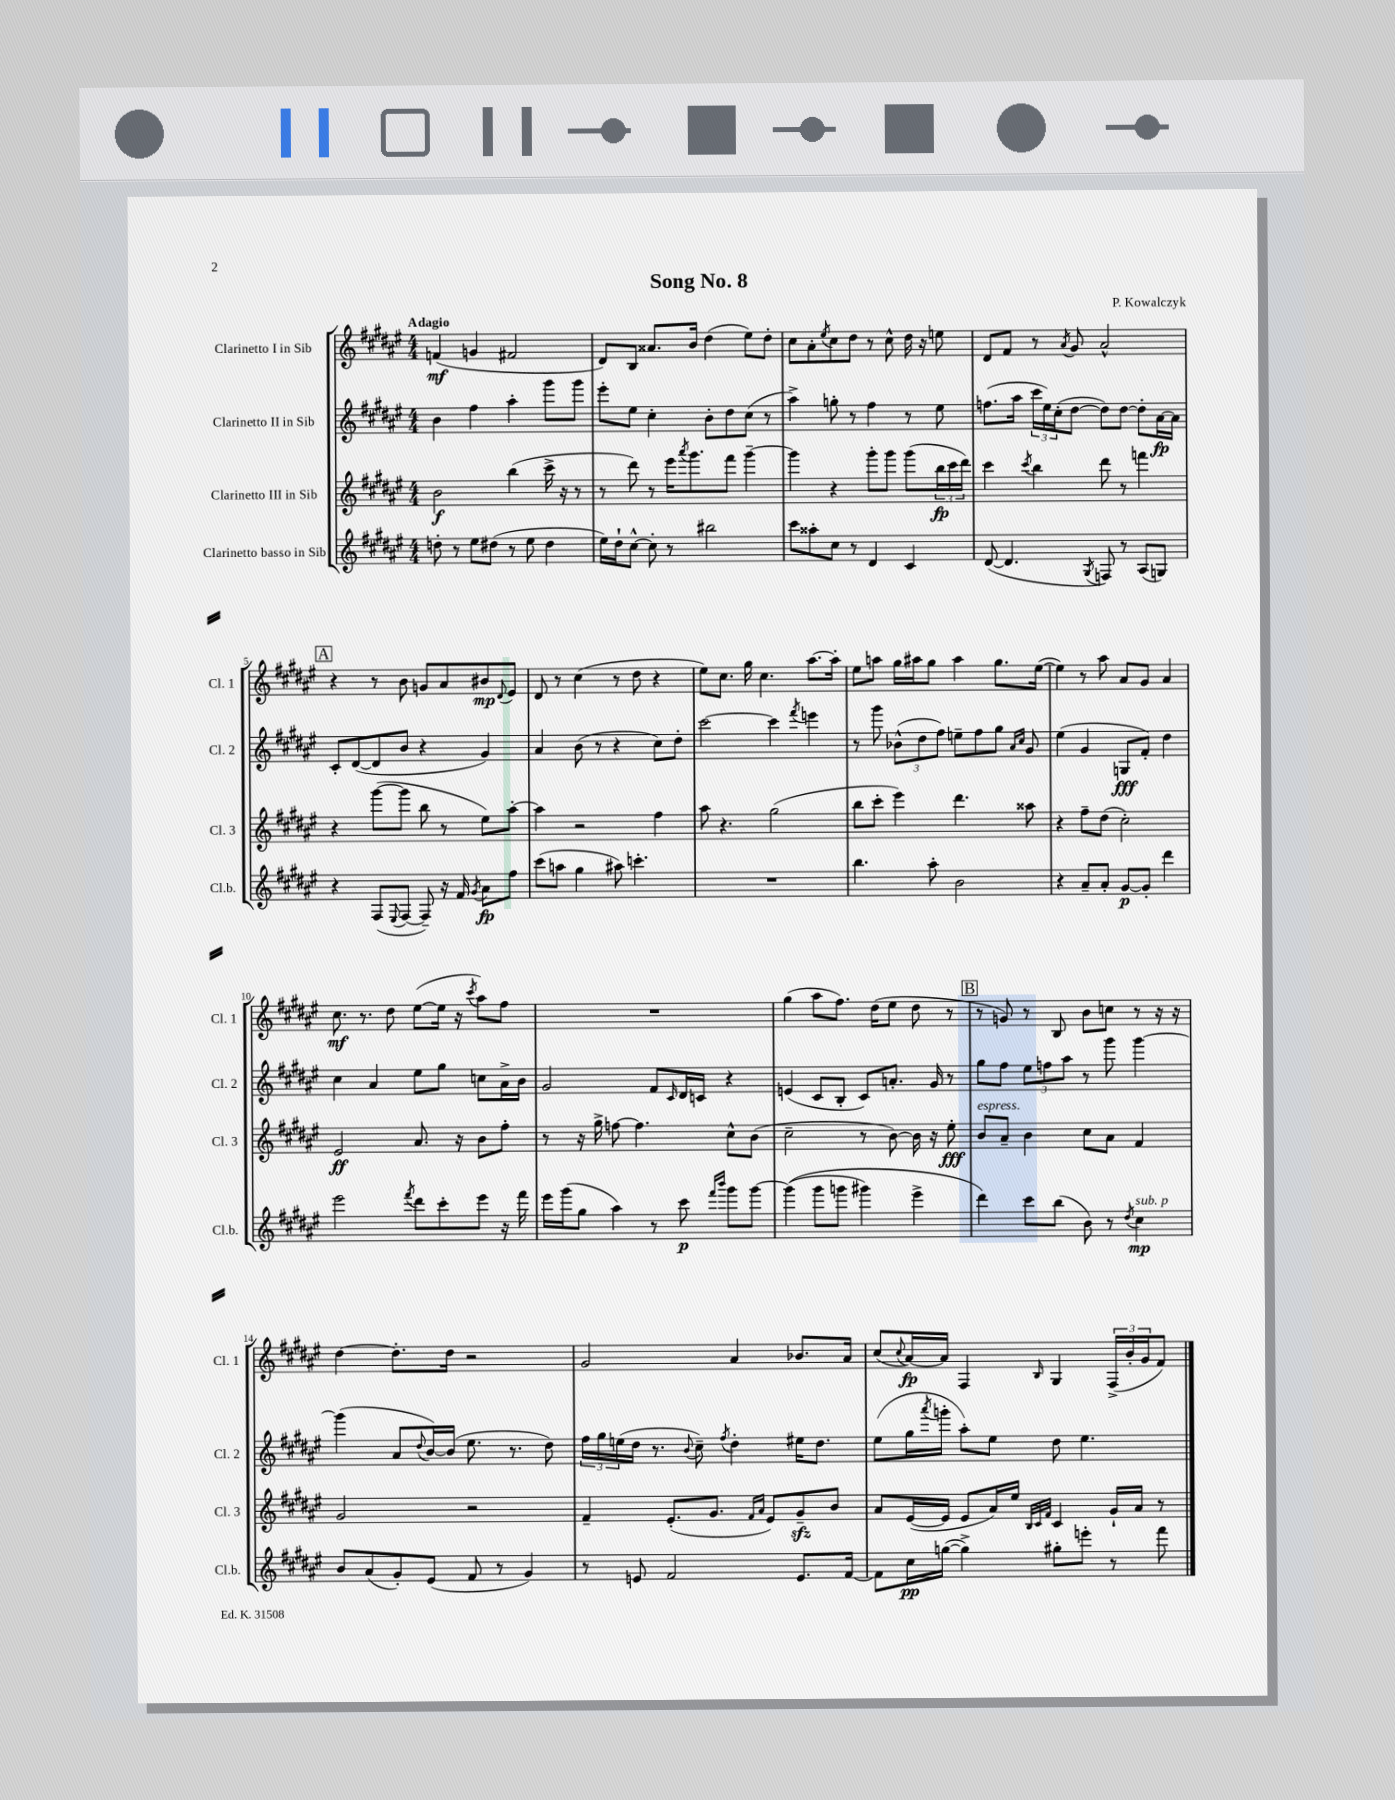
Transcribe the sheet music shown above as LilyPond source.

\header { title = "Song No. 8" composer = "P. Kowalczyk" }
<<
\new StaffGroup <<
\new Staff = "s0" \with { instrumentName = "Clarinetto I in Sib" shortInstrumentName = "Cl. 1" } {
    \clef treble \key fis \major \numericTimeSignature \time 4/4 \tempo "Adagio"
    f'4\mf( g'4 fis'2 |
    dis'8) b8 aisis'8. b'16 dis''4( eis''8) dis''8-. |
    cis''8 ais'8-. \acciaccatura { eis''8 } cis''8 dis''8 r8 cis''8-^ dis''16 r16 e''8 |
    dis'8 fis'8 r8 \acciaccatura { ais'8 } gis'8 ais'2-^ |
    \mark \markup { \box "A" } r4 r8 b'8 g'8 ais'8 bis'8\mp \appoggiatura { dis'8 } eis'8 |
    dis'8 r8 cis''4( r8 dis''8 r4 |
    eis''8) cis''8. gis''16 cis''4. ais''8.~ ais''16-. |
    eis''8 a''8 gis''16 ais''16 gis''8 ais''4 gis''8. eis''16~( |
    eis''4) r8 ais''8 ais'8 gis'8 ais'4 |
    cis''8.\mf r8. dis''8 eis''8~( eis''16 r16 \acciaccatura { cis'''8 } ais''8) fis''8 |
    R1 |
    gis''4( ais''8 fis''8.) dis''16( eis''8 dis''8 r8 |
    \mark \markup { \box "B" } r8 g'8) r8 b8 b'8 c''8 r8 r16 r16 |
    dis''4~ dis''8.-. dis''16 r2 |
    gis'2 ais'4 bes'8. ais'16 |
    cis''8( \appoggiatura { cis''8 } ais'16~\fp) ais'16 fis4 \grace { b16 } gis4 \tuplet 3/2 { fis16->( b'16-. gis'16 } fis'8) \bar "|." |
}
\new Staff = "s1" \with { instrumentName = "Clarinetto II in Sib" shortInstrumentName = "Cl. 2" } {
    \clef treble \key fis \major \numericTimeSignature \time 4/4
    b'4 fis''4 ais''4-. gis'''8 gis'''8 |
    eis'''8-. eis''8 cis''4-. b'8-. dis''8 cis''8( r8 |
    ais''4->) g''8-. r8 fis''4 r8 eis''8 |
    f''8.( ais''16 \tuplet 3/2 { cis'''16 eis''16) cis''16-.( } dis''8~ dis''8) dis''8~ dis''8-. ais'16~\fp ais'16 |
    \mark \markup { \box "A" } cis'8-. dis'8~( dis'8 b'8 r4 gis'4) |
    ais'4 b'8( r8 r4 cis''8) dis''8-. |
    cis'''2~ cis'''4 \acciaccatura { fis'''8 } e'''4 |
    r8 gis'''8 \tuplet 3/2 { bes'8-^( dis''8 fis''8) } e''8-- fis''8 gis''8 \grace { ais'16 cis''16 } gis'8 |
    eis''4( gis'4 g8\fff fis'8-.) dis''4 |
    cis''4 ais'4 eis''8 gis''8 c''8 ais'16-> b'16 |
    gis'2 fis'8 \grace { cis'16 } dis'16 c'16 r4 |
    e'4( cis'8 b8-. cis'8) a'8.-. gis'16 r8 |
    \mark \markup { \box "B" } gis''8 fis''8 \tuplet 3/2 { eis''8 f''8 ais''8 } r8 gis'''8 gis'''4~ |
    gis'''4( ais'8 \appoggiatura { dis''8 } b'16~) b'16( eis''8. r8. dis''8) |
    \tuplet 3/2 { fis''16 gis''16 e''16( } dis''16 r8. \appoggiatura { b'8 } cis''8--) \acciaccatura { fis''8 } dis''4-. eis''16 dis''8. |
    eis''8( gis''16 \acciaccatura { ais'''8 } g'''16-. ais''8-.) eis''8 dis''8 eis''4. \bar "|." |
}
\new Staff = "s2" \with { instrumentName = "Clarinetto III in Sib" shortInstrumentName = "Cl. 3" } {
    \clef treble \key fis \major \numericTimeSignature \time 4/4
    b'2\f b''4( cis'''16-> r16 r8 |
    r8 dis'''8) r8 eis'''16 \acciaccatura { ais'''8 } gis'''8. fis'''8 gis'''4~-- |
    gis'''4 r4 gis'''8-. gis'''8 gis'''8( \tuplet 3/2 { b''16\fp cis'''16 dis'''16) } |
    cis'''4 \acciaccatura { cis'''8 } b''4 dis'''8 r8 f'''4 |
    \mark \markup { \box "A" } r4 gis'''8~( gis'''8 b''8 r8 eis''8) ais''8~-. |
    ais''4 r2 fis''4 |
    ais''8 r4. gis''2( |
    b''8 cis'''8-. eis'''4) dis'''4. aisis''8 |
    r4 fis''8-- dis''8( cis''2-.) |
    eis'2\ff ais'8. r16 b'8 fis''8-. |
    r8 r16 gis''16-> f''8~ f''4. cis''8-^ b'8( |
    cis''2-- r8 b'8~) b'16 r16 eis''8-.\fff |
    \mark \markup { \box "B" } b'8^\markup { \italic "espress." } ais'8-- b'4 cis''8 ais'8 fis'4 |
    gis'2 r2 |
    fis'4-- eis'8.-.( gis'8. \grace { fis'16 ais'16 } eis'8) gis'8--\sfz b'8 |
    ais'8 eis'16~( eis'16 eis'8 ais'16) eis''16 \grace { b32 cis'32 fis'32 } cis'4 gis'16-! ais'16 r8 \bar "|." |
}
\new Staff = "s3" \with { instrumentName = "Clarinetto basso in Sib" shortInstrumentName = "Cl.b." } {
    \clef treble \key fis \major \numericTimeSignature \time 4/4
    d''8-. r8 eis''8 dis''8( r8 eis''8 dis''4 |
    eis''16) dis''16-! cis''8~-^ cis''8-. r8 bis''2 |
    cis'''8 aisis''8-. cis''8 r8 dis'4 cis'4 |
    dis'8~( dis'4. \acciaccatura { gis8 } f8) r8 ais8( g8) |
    \mark \markup { \box "A" } r4 fis8( \appoggiatura { eis8 } fis8~ fis8--) r16 fis'16 \acciaccatura { gis'8 } ais'8\fp fis''8 |
    cis'''8( a''8 gis''4 ais''8) c'''4.-. |
    R1 |
    b''4. ais''8-. b'2 |
    r4 ais'8-- ais'8-. gis'8~\p gis'8-. dis'''4 |
    eis'''2 \acciaccatura { fis'''8 } dis'''8 cis'''8-. eis'''8 r16 fis'''16 |
    eis'''16 gis'''16( gis''8 ais''4) r8 cis'''8\p \grace { fis'''16 b'''16 } gis'''8 gis'''8~ |
    gis'''4(\( gis'''8 g'''8 gis'''4) eis'''4-> |
    \mark \markup { \box "B" } dis'''4\) cis'''8 b''8( b'8) r8 \acciaccatura { dis''8 } cis''4\mp^\markup { \italic "sub. p" } |
    b'8 ais'8( gis'8-.) eis'8( fis'8 r8 gis'4) |
    r8 e'8 fis'2 e'8. fis'16~ |
    fis'8 cis''16\pp g''16~( g''4->) gis''8-. e'''8-. r8 fis'''8 \bar "|." |
}
>>
>>
